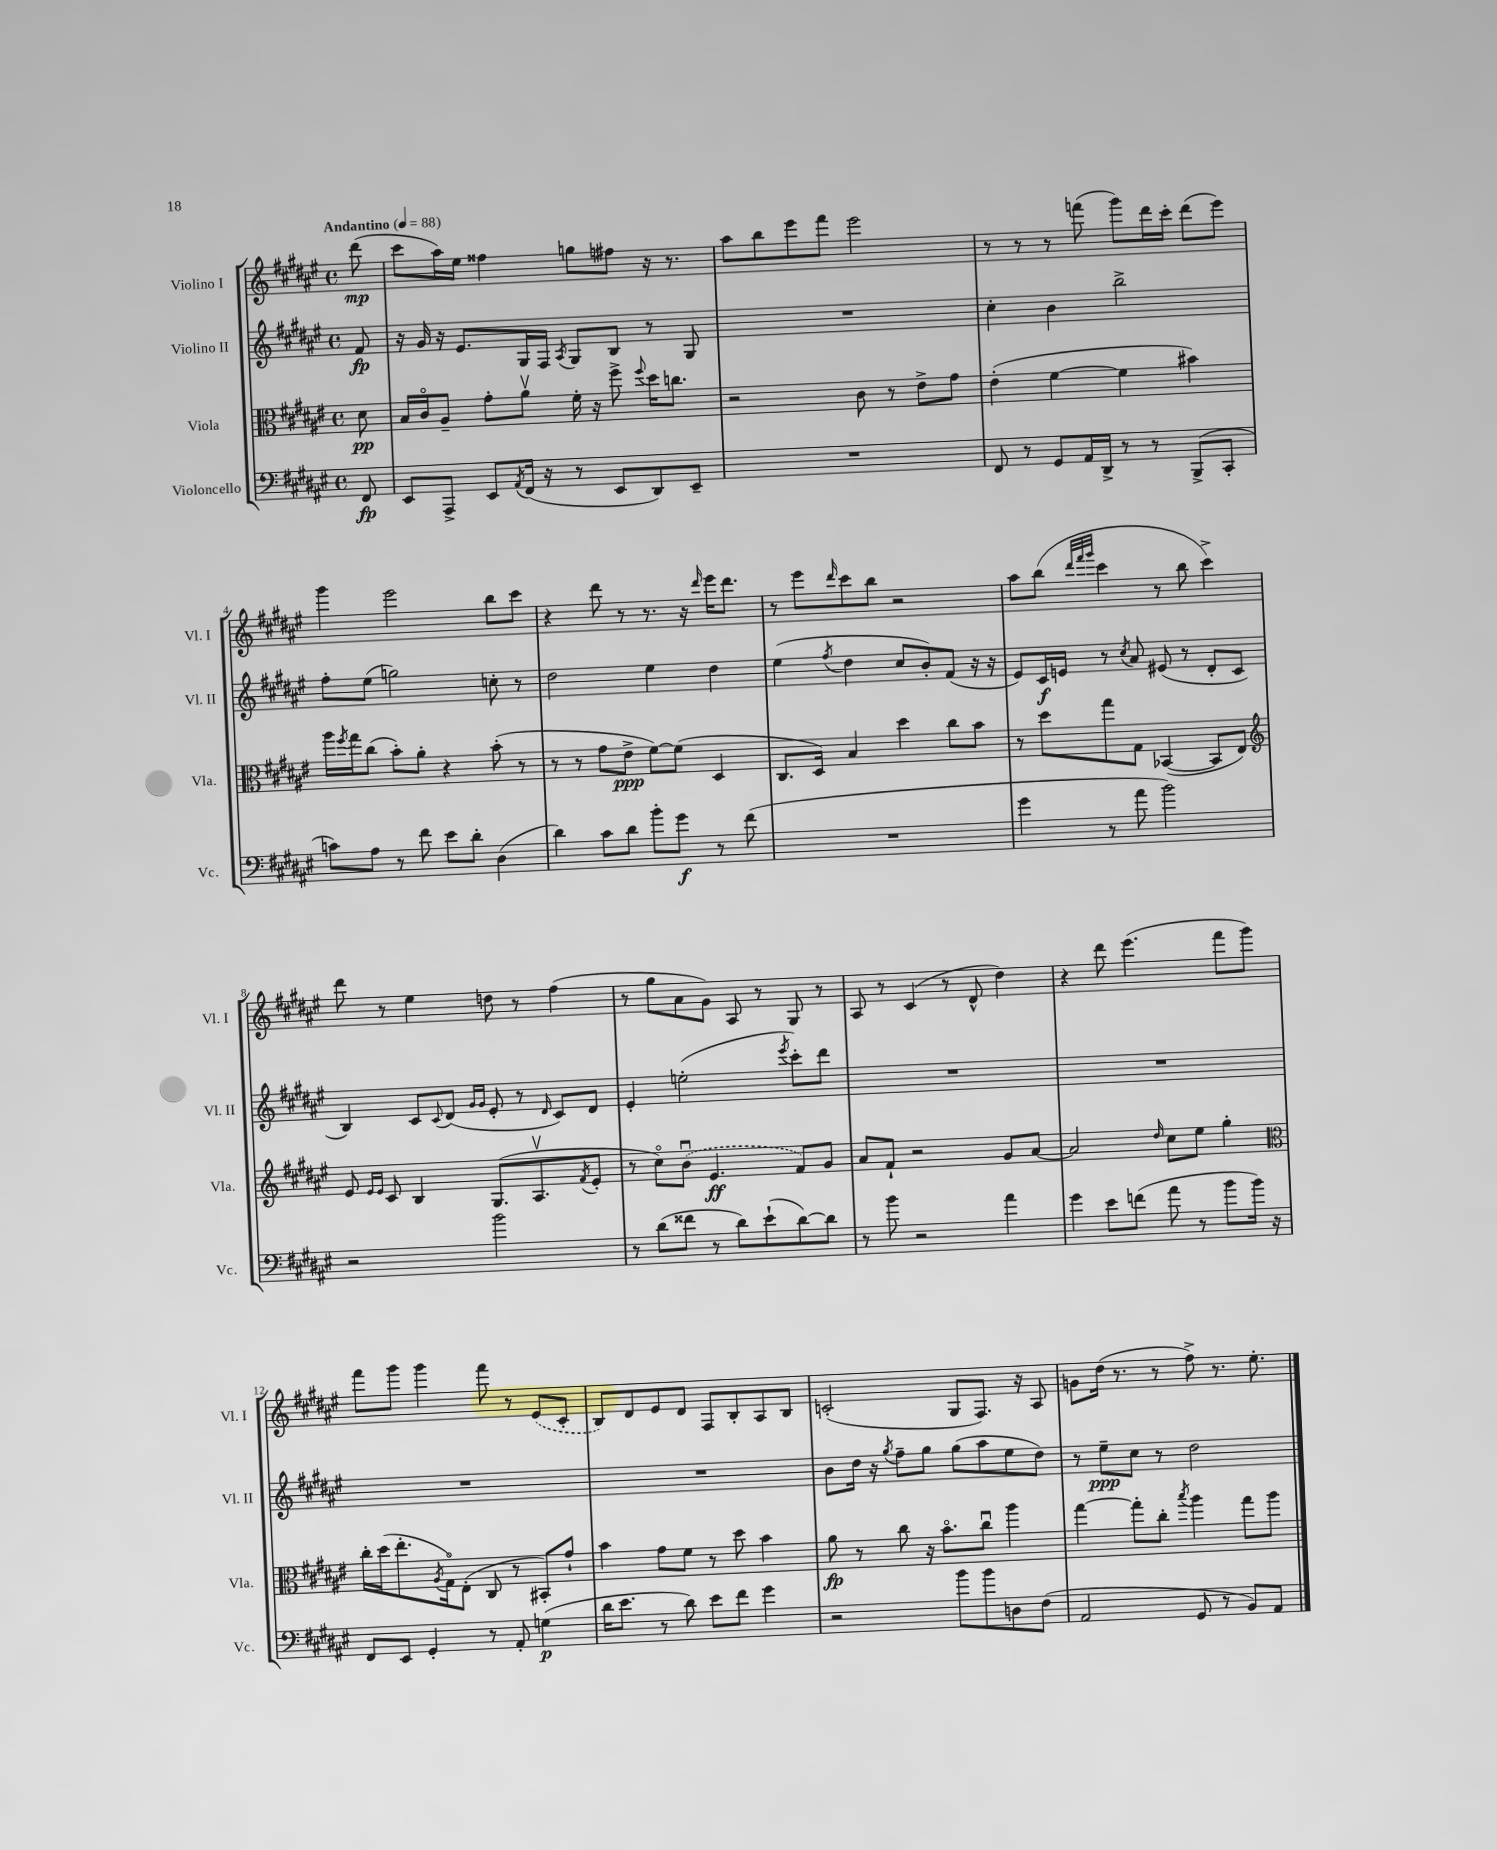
<<
\new StaffGroup <<
\new Staff = "s0" \with { instrumentName = "Violino I" shortInstrumentName = "Vl. I" } {
    \clef treble \key fis \major \defaultTimeSignature \time 4/4 \partial 8 \tempo "Andantino" 4 = 88
    dis'''8\mp( |
    cis'''8 ais''16) eis''16 fisis''4 g''8 fis''8 r16 r8. |
    ais''8 b''8 eis'''8 fis'''8 eis'''2 |
    r8 r8 r8 f'''8( gis'''8) dis'''16 cis'''16-. dis'''8( eis'''8) |
    gis'''4 eis'''2 b''8 cis'''8 |
    r4 dis'''8 r8 r8. r16 \grace { dis'''16 } eis'''16 dis'''8. |
    r8 eis'''8 \grace { dis'''16 } cis'''8 b''8 r2 |
    ais''8 b''8( \grace { dis'''32 fis'''32 gis'''32 } cis'''4 r8 b''8 cis'''4->) |
    dis'''8 r8 eis''4 d''8 r8 fis''4( |
    r8 gis''8 ais'8 gis'8) ais8 r8 gis8 r8 |
    ais8 r8 cis'4( r8 dis'8-^ dis''4) |
    r4 dis'''8 eis'''4.( fis'''8 gis'''8) |
    fis'''8 gis'''8 gis'''4 fis'''8 r8 \once \slurDashed eis'8( cis'8-. |
    b8) dis'8 eis'8 dis'8 fis8 b8-. ais8 b8 |
    c'2-.( gis8 fis8.) r16 ais8 |
    g'8 dis''16( r8. r8 fis''8->) r8. eis''8.-. \bar "|." |
}
\new Staff = "s1" \with { instrumentName = "Violino II" shortInstrumentName = "Vl. II" } {
    \clef treble \key fis \major \defaultTimeSignature \time 4/4 \partial 8
    fis'8\fp |
    r16 gis'16 r16 eis'8. gis16 fis16 \acciaccatura { ais8 } gis8 b8 r8 gis8 |
    R1 |
    cis''4-. b'4 b''2-> |
    fis''8-. eis''8( g''2) c''8-. r8 |
    dis''2 eis''4 dis''4 |
    eis''4( \acciaccatura { fis''8 } dis''4 cis''8 b'8-.) fis'8( r16 r16 |
    eis'8) cis'16\f e'16 r8 \acciaccatura { cis''8 } ais'8 eis'8( r8 dis'8-. cis'8 |
    b4) cis'8 \appoggiatura { cis'8 } dis'8( \grace { gis'16 gis'16 } eis'8-. r8 \grace { dis'16 } cis'8) dis'8 |
    eis'4-. e''2-.( \acciaccatura { eis'''8 } cis'''8-.) dis'''8 |
    R1 |
    R1 |
    R1 |
    R1 |
    b'8 dis''16 r16 \acciaccatura { gis''8 } fis''8-- gis''8 gis''8( ais''8 eis''8 dis''8) |
    r8 eis''8--\ppp cis''8 r8 dis''2 \bar "|." |
}
\new Staff = "s2" \with { instrumentName = "Viola" shortInstrumentName = "Vla." } {
    \clef alto \key fis \major \defaultTimeSignature \time 4/4 \partial 8
    dis'8\pp |
    b16 cis'16\flageolet ais8-- gis'8-. ais'8\upbow fis'16-. r16 fis''8-> \appoggiatura { fis''8 } dis''16 c''8. |
    r2 cis'8 r8 eis'8-> gis'8 |
    eis'4-.( fis'4~ fis'4 bis'4) |
    ais''16 \acciaccatura { fis''8 } gis''16 cis''8( b'8-.) ais'8-. r4 b'8-.( r8 |
    r8 r8 gis'8 eis'8->\ppp fis'8~) fis'8( dis4 |
    cis8. dis16) b4 dis''4 cis''8 b'8 |
    r8 dis''8 gis''8 gis8 bes,4~( bes,8 eis8) |
    \clef treble eis'8 \grace { eis'16 eis'16 } cis'8 b4 gis8.( ais8.\upbow \acciaccatura { fis'8 } eis'8-. |
    r8 cis''8\flageolet) \once \slurDashed b'8\downbow( eis'4.\ff fis'8) gis'8 |
    ais'8 fis'8-! r2 gis'8 ais'8~ |
    ais'2 \grace { dis''16 } cis''8 eis''8 gis''4-. |
    \clef alto cis''16-. dis''16( eis''8.-. \acciaccatura { ais8 } gis16\flageolet) eis8-.( cis8 r8 bis,8-.) gis'8-! |
    b'4 gis'8 fis'8 r8 dis''8 b'4 |
    ais'8\fp r8 cis''8 r16 b'8.\flageolet cis''8\downbow ais''4 |
    gis''4~ gis''8-. cis''8-. \acciaccatura { b''8 } ais''4 gis''8 ais''8 \bar "|." |
}
\new Staff = "s3" \with { instrumentName = "Violoncello" shortInstrumentName = "Vc." } {
    \clef bass \key fis \major \defaultTimeSignature \time 4/4 \partial 8
    fis,8\fp |
    eis,8 ais,,8-> eis,8 \acciaccatura { ais,8 } fis,16( r16 r8 eis,8 dis,8) eis,8-- |
    R1 |
    fis,8 r8 gis,8 ais,16 dis,16-> r8 r8 b,,8->( cis,8-. |
    c'8) ais8 r8 fis'8 eis'8 dis'8-. dis4( |
    dis'4) cis'8 dis'8 b'8-. gis'8\f r8 fis'8( |
    R1 |
    gis'4 r8 ais'8 b'2) |
    r2 b'2 |
    r8 dis'8( fisis'8 r8 dis'8) eis'8-!( dis'8~) dis'8 |
    r8 b'8 r2 ais'4 |
    gis'4 eis'8 f'8( ais'8 r8 b'8 b'16) r16 |
    fis,8 eis,8 gis,4-. r8 ais,8-. g4\p( |
    dis'16 eis'8. r8 dis'8) eis'8 fis'8 gis'4 |
    r2 b'8 b'8 d8 fis8( |
    ais,2 gis,8 r8 b,8) ais,8 \bar "|." |
}
>>
>>
